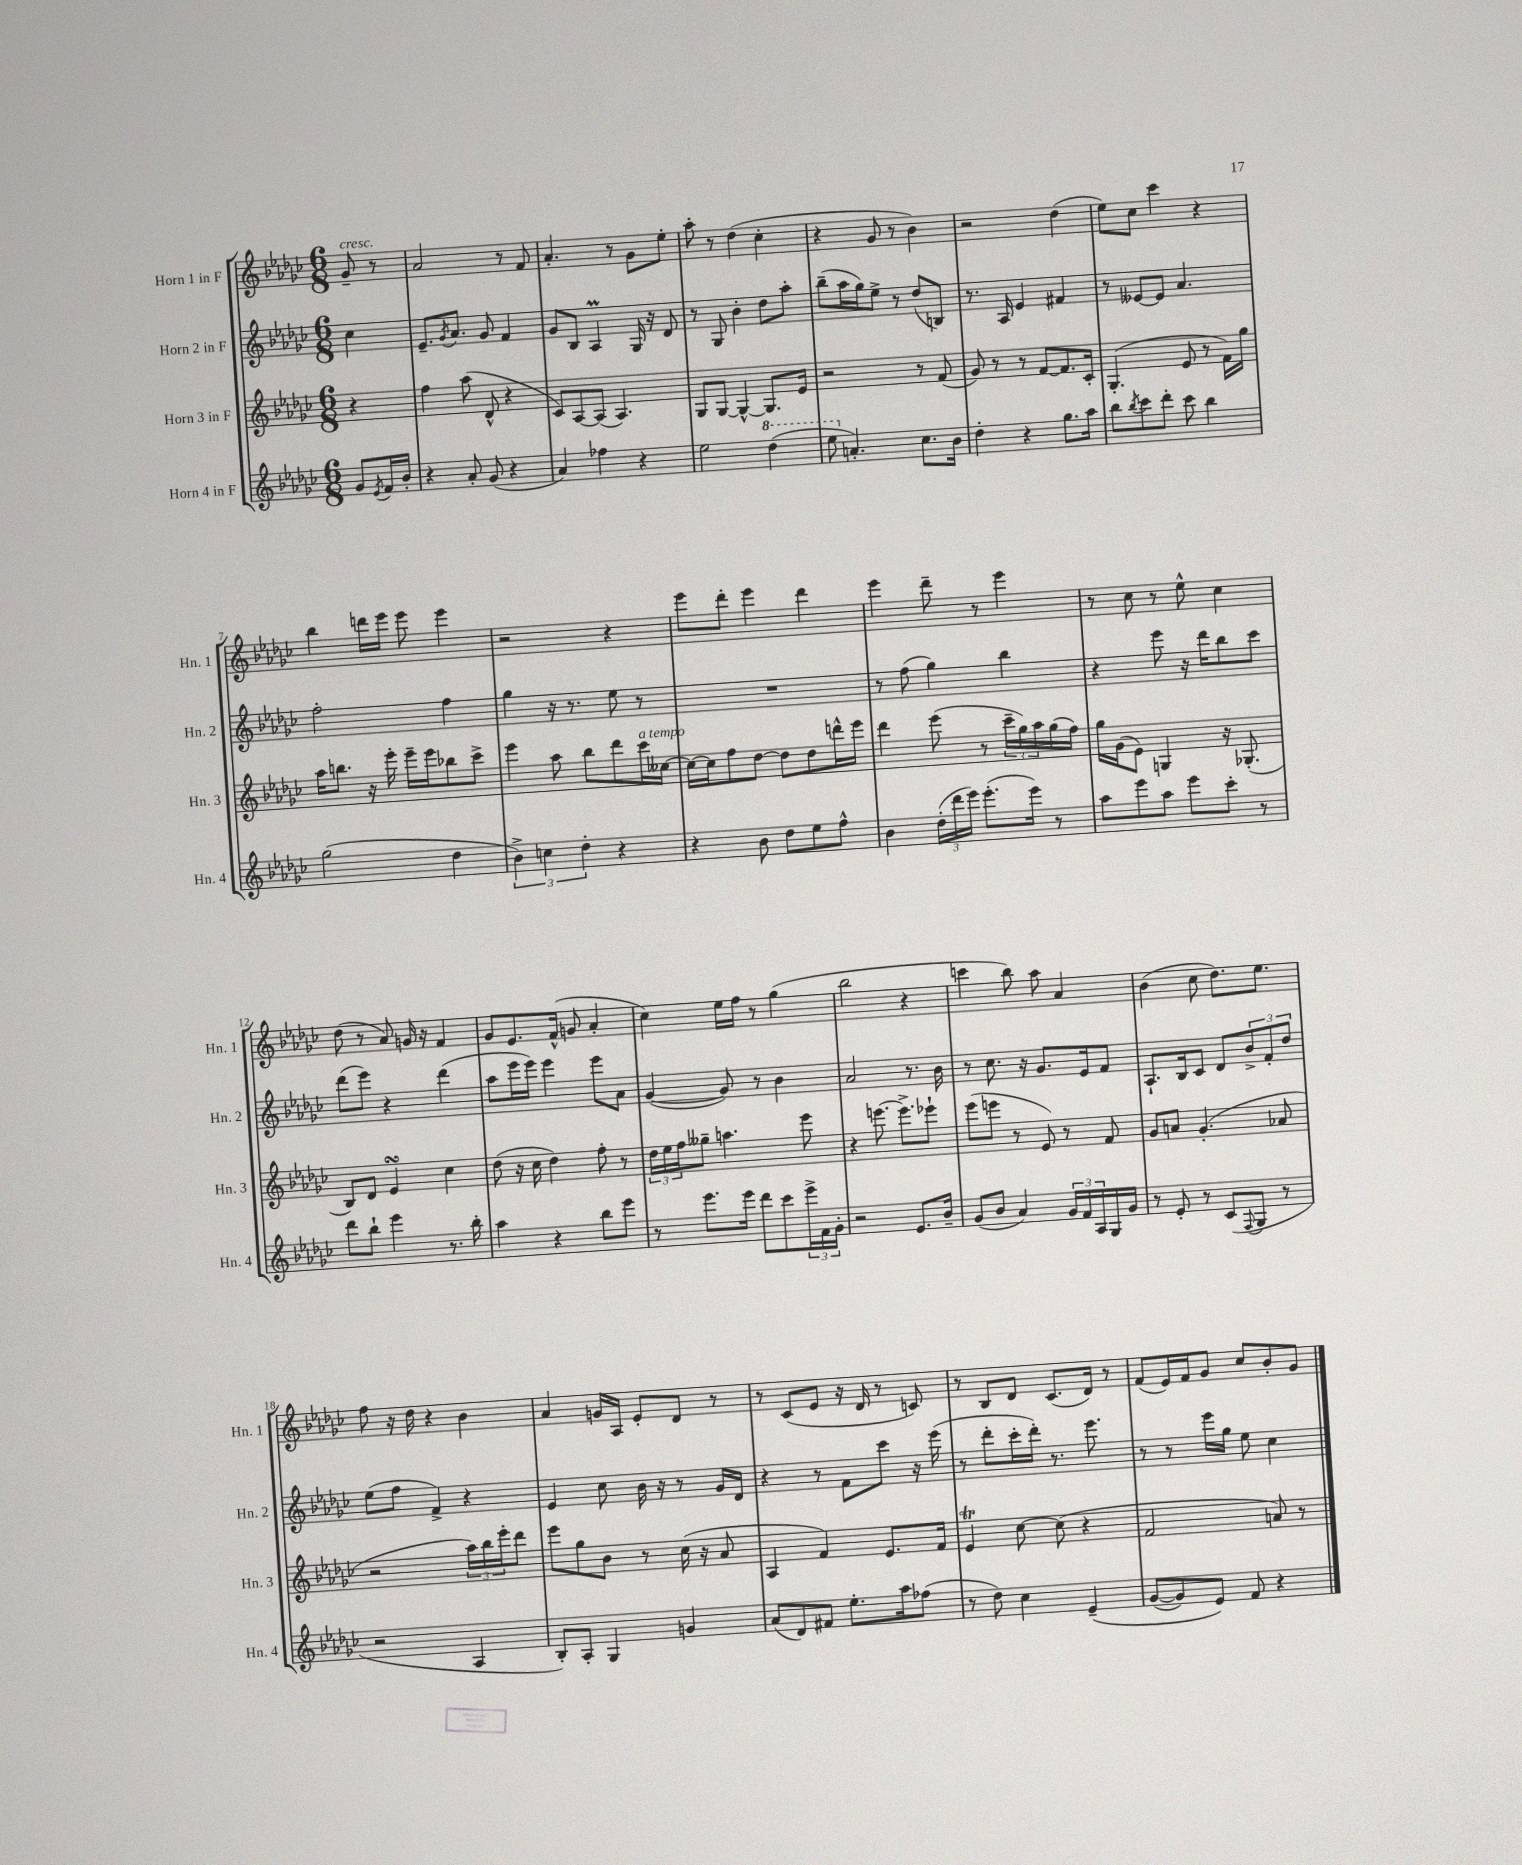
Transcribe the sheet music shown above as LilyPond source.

<<
\new StaffGroup <<
\new Staff = "s0" \with { instrumentName = "Horn 1 in F" shortInstrumentName = "Hn. 1" } {
    \clef treble \key ges \major \numericTimeSignature \time 6/8 \partial 4
    ges'8--^\markup { \italic "cresc." } r8 |
    aes'2 r8 f'8 |
    aes'4.-. r8 ges'8 ees''8-. |
    aes''8-. r8 des''4( ces''4-. |
    r4 ges'8 r8 bes'4) |
    r2 des''4( |
    ees''8) ces''8 ces'''4 r4 |
    bes''4 d'''16 ees'''16 ees'''8 ees'''4 |
    r2 r4 |
    ees'''8 des'''8-. ees'''4 des'''4 |
    ees'''4 des'''8-- r8 ees'''4 |
    r8 ces''8 r8 ees''8-^ ces''4 |
    des''8( r8 aes'8) g'16 r16 f'4 |
    ges'8 ees'8. f'16-^( g'8 aes'4-. |
    ces''4) ees''16 f''16 r8 ges''4( |
    bes''2 r4 |
    c'''4 bes''8) aes''8 aes'4 |
    bes'4( ces''8 des''8.) ees''8. |
    f''8 r16 des''16 r4 bes'4 |
    aes'4 g'16 aes16 ees'8-. des'8 r8 |
    r8 ces'8( ees'8 r16 des'16 r8 c'8) |
    r8 bes8 des'8 ces'8.( des'16) r8 |
    f'8( ees'16) f'16 ges'8 ces''8 bes'8-. ges'8 \bar "|." |
}
\new Staff = "s1" \with { instrumentName = "Horn 2 in F" shortInstrumentName = "Hn. 2" } {
    \clef treble \key ges \major \numericTimeSignature \time 6/8 \partial 4
    ces''4 |
    ees'8.-- \acciaccatura { ges'8 } aes'8. ges'8 f'4 |
    ges'8 bes8 aes4\prall ges16 r16 des'8 |
    r8 ges8 bes'4-. des''8 aes''8-. |
    bes''8--( aes''16 ges''16) ees''8-> r8 des''8( b8) |
    r8. aes16 ees'4 fis'4 |
    r8 eeses'8~ eeses'8 aes'4. |
    f''2-. f''4 |
    ges''4 r16 r8. ees''8 r8 |
    R2. |
    r8 f''8( ges''4) bes''4 |
    r4 ees'''8 r16 des'''16 bes''8 ces'''8 |
    des'''8( ees'''8) r4 des'''4( |
    aes''8 ees'''16 ees'''16) ees'''4 ees'''8 aes'8 |
    ges'4~( ges'8) r8 bes'4 |
    aes'2 r8. bes'16 |
    r8 ces''8. r16 ges'8. ees'16 f'8 |
    aes8.-! bes16 ces'8 des'8 \tuplet 3/2 { bes'8-> f'8-. des''8 } |
    ees''8( f''8 f'4->) r4 |
    ees'4 ces''8 bes'16 r16 r8 ges'16 des'16 |
    r4 r8 f'8 ces'''8 r16 ees'''16( |
    r8 des'''8-. ces'''16-. des'''16-.) r8. ees'''8. |
    r8 r8 ees'''16 ges''16 ees''8 ces''4 \bar "|." |
}
\new Staff = "s2" \with { instrumentName = "Horn 3 in F" shortInstrumentName = "Hn. 3" } {
    \clef treble \key ges \major \numericTimeSignature \time 6/8 \partial 4
    r4 |
    f''4 aes''8( des'8-^ r4 |
    ces'8) aes8~ aes8( aes4.) |
    ges8 ges8~ ges4~-^ ges8. ees'16 |
    r2 r8 f'8( |
    ges'8) r8 r8 f'8~ f'8. ces'16-. |
    ges4.-.( ees'8 r8 f'16) ges''16 |
    aes''16 b''8. r16 ees'''16-. ees'''16-- ees'''16 bes''8 ces'''8-> |
    ees'''4 aes''8 bes''8 des'''8 ces'''16^\markup { \italic "a tempo" } ceses''16~ |
    ceses''16~ ceses''16 f''8 des''8~ des''8 des''8 d'''16-^ ees'''16 |
    des'''4 ees'''8( r8 \tuplet 3/2 { ces'''16-- ges''16) aes''16 } ges''16( f''16) |
    ges''16 ges'16( ees'8) g4 r16 ges8.-.( |
    bes8) des'8 ees'4\turn ces''4 |
    des''8( r16 ces''16 des''4) f''8-. r8 |
    \tuplet 3/2 { des''16 ees''16 f''16 } geses''8-- a''4. ees'''8 |
    r4 e'''8.~ e'''8.-> ees'''8-! |
    ees'''8( e'''8 r8 ees'8) r8 f'8 |
    ges'8 a'8 ges'4.-.( aes'8 |
    r2 \tuplet 3/2 { aes''16) bes''16 ees'''16-. } des'''8 |
    ees'''8 ges''8 bes'8 r8 ces''16( r16 aes'8 |
    aes4 f'4) ees'8. f'16 |
    ees'4\trill ces''8~ ces''8( r4 |
    f'2 a'8) r8 \bar "|." |
}
\new Staff = "s3" \with { instrumentName = "Horn 4 in F" shortInstrumentName = "Hn. 4" } {
    \clef treble \key ges \major \numericTimeSignature \time 6/8 \partial 4
    ges'8 \acciaccatura { ees'8 } f'16 bes'16-. |
    r4 aes'8-. ges'8( r4 |
    aes'4) fes''4 r4 |
    ees''2 \ottava #1 des'''4( |
    ees'''8 \ottava #0 a'4.-.) ces''8. bes'16 |
    des''4-. r4 ges''8. aes''16 |
    bes''8 \acciaccatura { bes''8 } ces'''8 des'''8-. ces'''8 bes''4 |
    ges''2( des''4 |
    \tuplet 3/2 { bes'4->) c''4 des''4-. } r4 |
    r4 bes'8 des''8 ees''8 f''8-^ |
    bes'4 \tuplet 3/2 { des''16-.( des'''16 ees'''16) } ees'''8.-.( ees'''16) r8 |
    aes''8 ees'''8 aes''8 ees'''8 ces'''8-. r8 |
    des'''8 bes''8-! ees'''4 r8. bes''16-. |
    aes''4 r4 bes''8 ees'''8 |
    r8 ees'''8. ees'''16 des'''8 ces'''8 \tuplet 3/2 { ees'''16-> f'16 ges'16-. } |
    r2 ees'8. bes'16-- |
    ges'8( bes'8 aes'4) \tuplet 3/2 { ges'16 f'16 aes16 } ges16 ges'16 |
    r8 ees'8-. r8 ces'8( \appoggiatura { f8 } ges8 r8 |
    r2 aes4 |
    bes8-.) aes8-. ges4 g'4 |
    aes'8( des'8) fis'8 ees''8.-. aes''16 fes''8( |
    r8 des''8) ces''4 ees'4--\( |
    ges'8~( ges'8) ees'8\) f'8 r4 \bar "|." |
}
>>
>>
